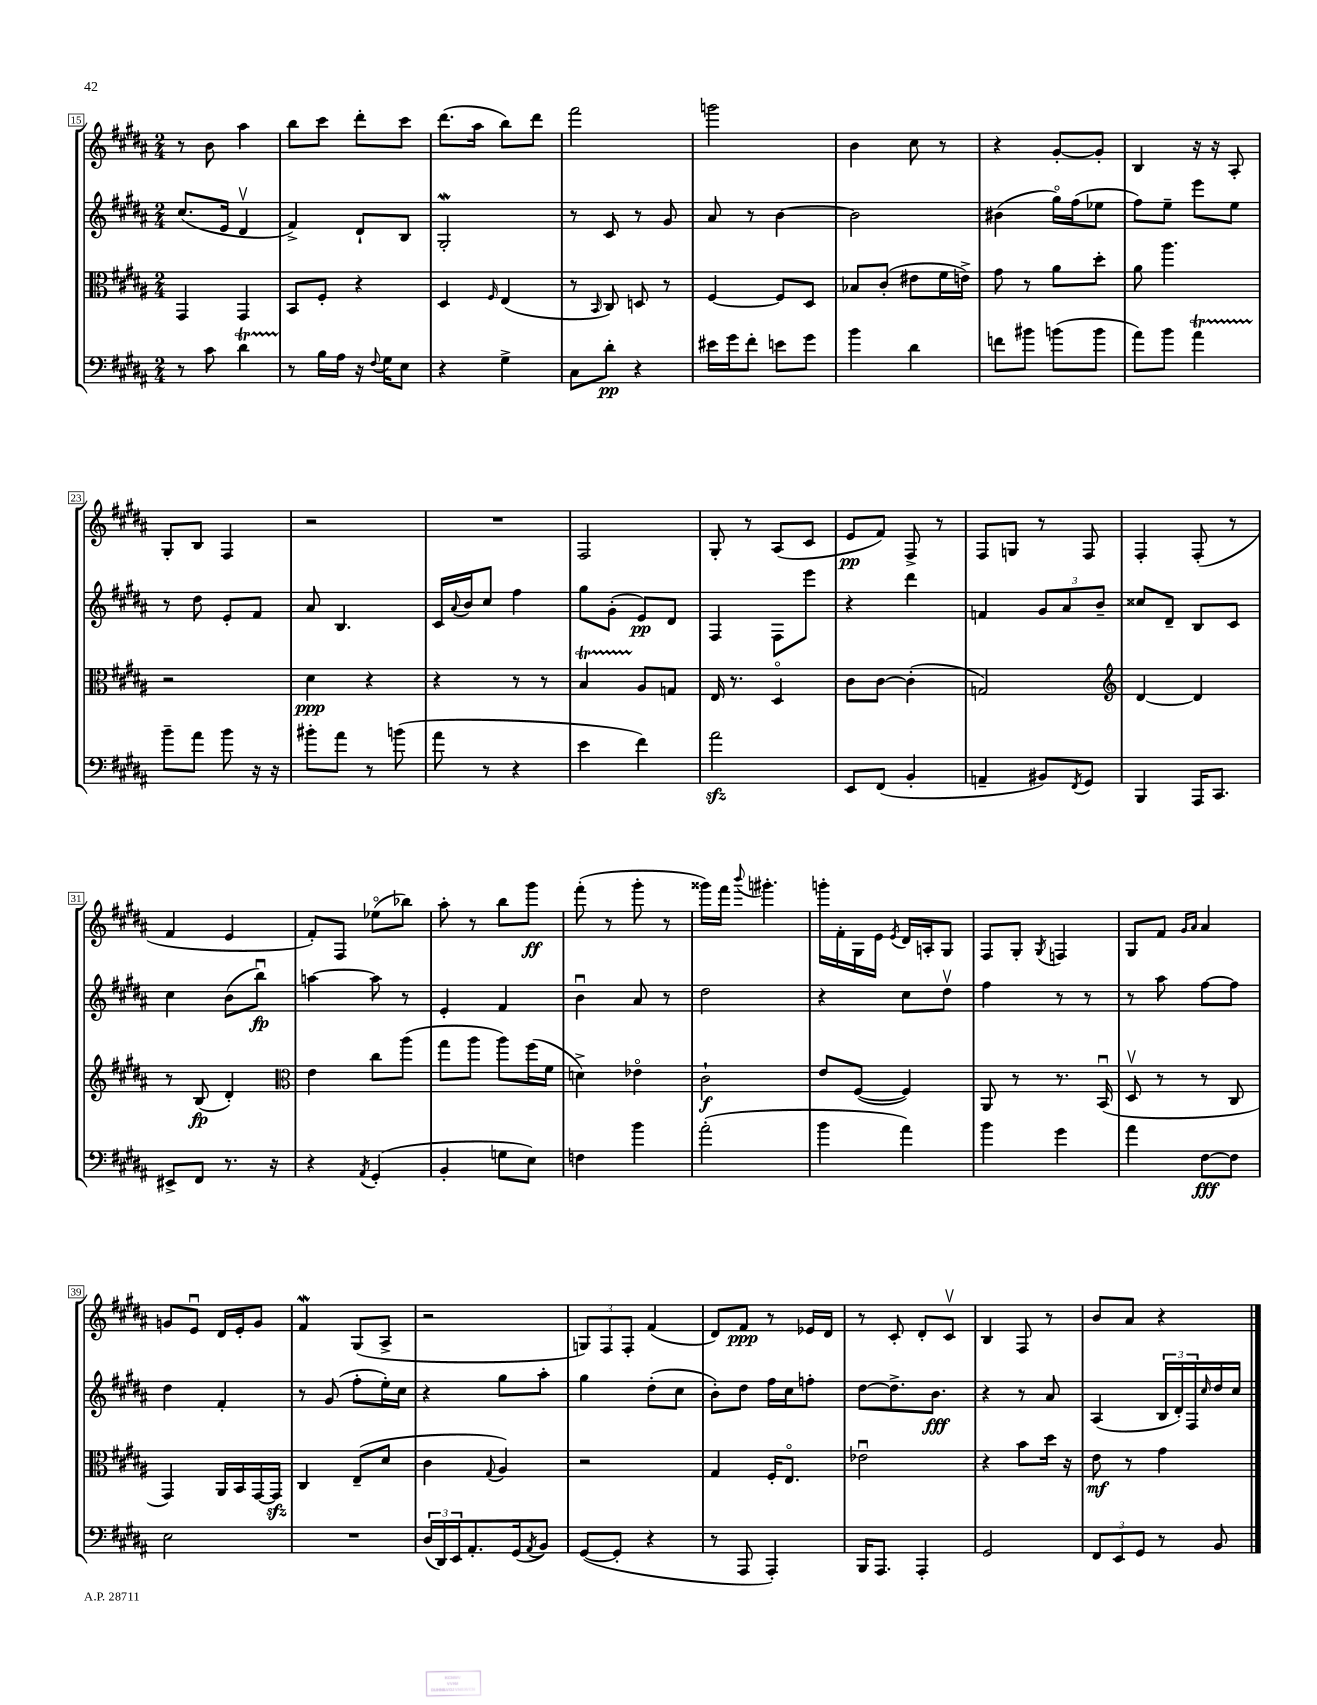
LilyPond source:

<<
\new StaffGroup <<
\new Staff = "s0" {
    \clef treble \key b \major \numericTimeSignature \time 2/4
    r8 b'8 ais''4 |
    b''8 cis'''8 dis'''8-. cis'''8 |
    dis'''8.( ais''16 b''8) dis'''8 |
    fis'''2 |
    g'''2 |
    b'4 cis''8 r8 |
    r4 gis'8~-. gis'8-. |
    b4 r16 r16 ais8-. |
    gis8-. b8 fis4 |
    r2 |
    R2 |
    fis2 |
    gis8-. r8 ais8( cis'8 |
    e'8\pp fis'8) fis8-> r8 |
    fis8 g8 r8 fis8 |
    fis4-. fis8-.( r8 |
    fis'4 e'4 |
    fis'8-.) fis8 ees''8\flageolet( bes''8) |
    ais''8-. r8 b''8 gis'''8\ff |
    fis'''8-.( r8 gis'''8-. r8 |
    gisis'''16) fis'''16 \appoggiatura { b'''8 } gis'''4.-. |
    g'''16-. fis'16-. gis16 e'16 \acciaccatura { e'8 } dis'16 a16-. gis8 |
    fis8 gis8-. \acciaccatura { gis8 } f4 |
    gis8 fis'8 \grace { gis'16 ais'16 } ais'4 |
    g'8 e'8\downbow dis'16 e'16-. g'8 |
    fis'4\mordent gis8( ais8-> |
    r2 |
    \tuplet 3/2 { g8) fis8 fis8-. } fis'4( |
    dis'8) fis'8\ppp r8 ees'16 dis'16 |
    r8 cis'8-. dis'8-. cis'8\upbow |
    b4 fis8 r8 |
    b'8 ais'8 r4 \bar "|." |
}
\new Staff = "s1" {
    \clef treble \key b \major \numericTimeSignature \time 2/4
    cis''8.( e'16 dis'4\upbow |
    fis'4->) dis'8-! b8 |
    gis2-.\mordent |
    r8 cis'8 r8 gis'8 |
    ais'8 r8 b'4~ |
    b'2 |
    bis'4( gis''16\flageolet) fis''16( ees''8 |
    fis''8) e''8-- e'''8 e''8 |
    r8 dis''8 e'8-. fis'8 |
    ais'8 b4. |
    cis'16 \appoggiatura { ais'8 } b'16 cis''8 fis''4 |
    gis''8 gis'8-.( e'8\pp) dis'8 |
    fis4 fis8 e'''8 |
    r4 dis'''4 |
    f'4 \tuplet 3/2 { gis'8 ais'8 b'8-- } |
    cisis''8 dis'8-- b8 cis'8 |
    cis''4 b'8( b''8\downbow\fp) |
    a''4~ a''8 r8 |
    e'4-. fis'4 |
    b'4\downbow ais'8 r8 |
    dis''2 |
    r4 cis''8 dis''8\upbow |
    fis''4 r8 r8 |
    r8 ais''8 fis''8~ fis''8 |
    dis''4 fis'4-. |
    r8 gis'8( fis''8-. e''16-.) cis''16 |
    r4 gis''8 ais''8-. |
    gis''4 dis''8-.( cis''8 |
    b'8-.) dis''8 fis''16 cis''16 f''8-. |
    dis''8~ dis''8.-> b'8.\fff |
    r4 r8 ais'8 |
    ais4( \tuplet 3/2 { b16 dis'16-.) fis16 } \grace { cis''16 } dis''16 cis''16 \bar "|." |
}
\new Staff = "s2" {
    \clef alto \key b \major \numericTimeSignature \time 2/4
    gis,4 gis,4 |
    b,8 fis8-. r4 |
    dis4 \grace { fis16 } e4( |
    r8 \grace { b,16 } cis8) d8 r8 |
    fis4~ fis8 dis8 |
    bes8 cis'8-.( eis'8 fis'16 e'16->) |
    gis'8 r8 ais'8 dis''8-. |
    ais'8 ais''4. |
    r2 |
    dis'4\ppp r4 |
    r4 r8 r8 |
    b4\startTrillSpan ais8\stopTrillSpan g8 |
    e16 r8. dis4\flageolet |
    cis'8 cis'8~ cis'4-.( |
    g2) |
    \clef treble dis'4~ dis'4 |
    r8 b8\fp( dis'4-.) |
    \clef alto e'4 cis''8 ais''8( |
    gis''8 ais''8 ais''8) fis''16( fis'16 |
    d'4->) ees'4\flageolet |
    cis'2-!\f |
    e'8 fis8~( fis4) |
    ais,8 r8 r8. b,16\downbow( |
    dis8\upbow r8 r8 cis8 |
    gis,4) ais,16 b,16 gis,16~ gis,16\sfz |
    cis4 e8--( dis'8 |
    cis'4 \appoggiatura { gis8 } ais4) |
    r2 |
    gis4 fis16-. e8.\flageolet |
    ees'2\downbow |
    r4 b'8 dis''16 r16 |
    e'8\mf r8 gis'4 \bar "|." |
}
\new Staff = "s3" {
    \clef bass \key b \major \numericTimeSignature \time 2/4
    r8 cis'8 dis'4\startTrillSpan |
    r8\stopTrillSpan b16 ais16 r16 \appoggiatura { fis8 } gis16 e8 |
    r4 gis4-> |
    cis8 dis'8-.\pp r4 |
    eis'16 gis'16 fis'8-. e'8 gis'8 |
    b'4 dis'4 |
    f'8 bis'8 b'8( b'8 |
    ais'8) b'8 ais'4\startTrillSpan |
    b'8--\stopTrillSpan ais'8 b'8 r16 r16 |
    bis'8-. ais'8 r8 b'8( |
    ais'8 r8 r4 |
    e'4 fis'4) |
    ais'2\sfz |
    e,8 fis,8( b,4-. |
    a,4-- bis,8) \acciaccatura { fis,8 } gis,8 |
    b,,4 ais,,16 cis,8. |
    eis,8-> fis,8 r8. r16 |
    r4 \acciaccatura { ais,8 } gis,4-.( |
    b,4-. g8 e8) |
    f4 b'4 |
    ais'2-.( |
    b'4 ais'4) |
    b'4 gis'4 |
    ais'4 fis8~\fff fis8 |
    e2 |
    R2 |
    \tuplet 3/2 { dis16( dis,16) e,16 } ais,8.-. gis,16( \acciaccatura { ais,8 } b,8) |
    gis,8~( gis,8-. r4 |
    r8 ais,,8 ais,,4-.) |
    b,,16 ais,,8. ais,,4-. |
    gis,2 |
    \tuplet 3/2 { fis,8 e,8 gis,8 } r8 b,8 \bar "|." |
}
>>
>>
\layout { \context { \Score currentBarNumber = #15 \override BarNumber.stencil = #(make-stencil-boxer 0.1 0.3 ly:text-interface::print) } }
